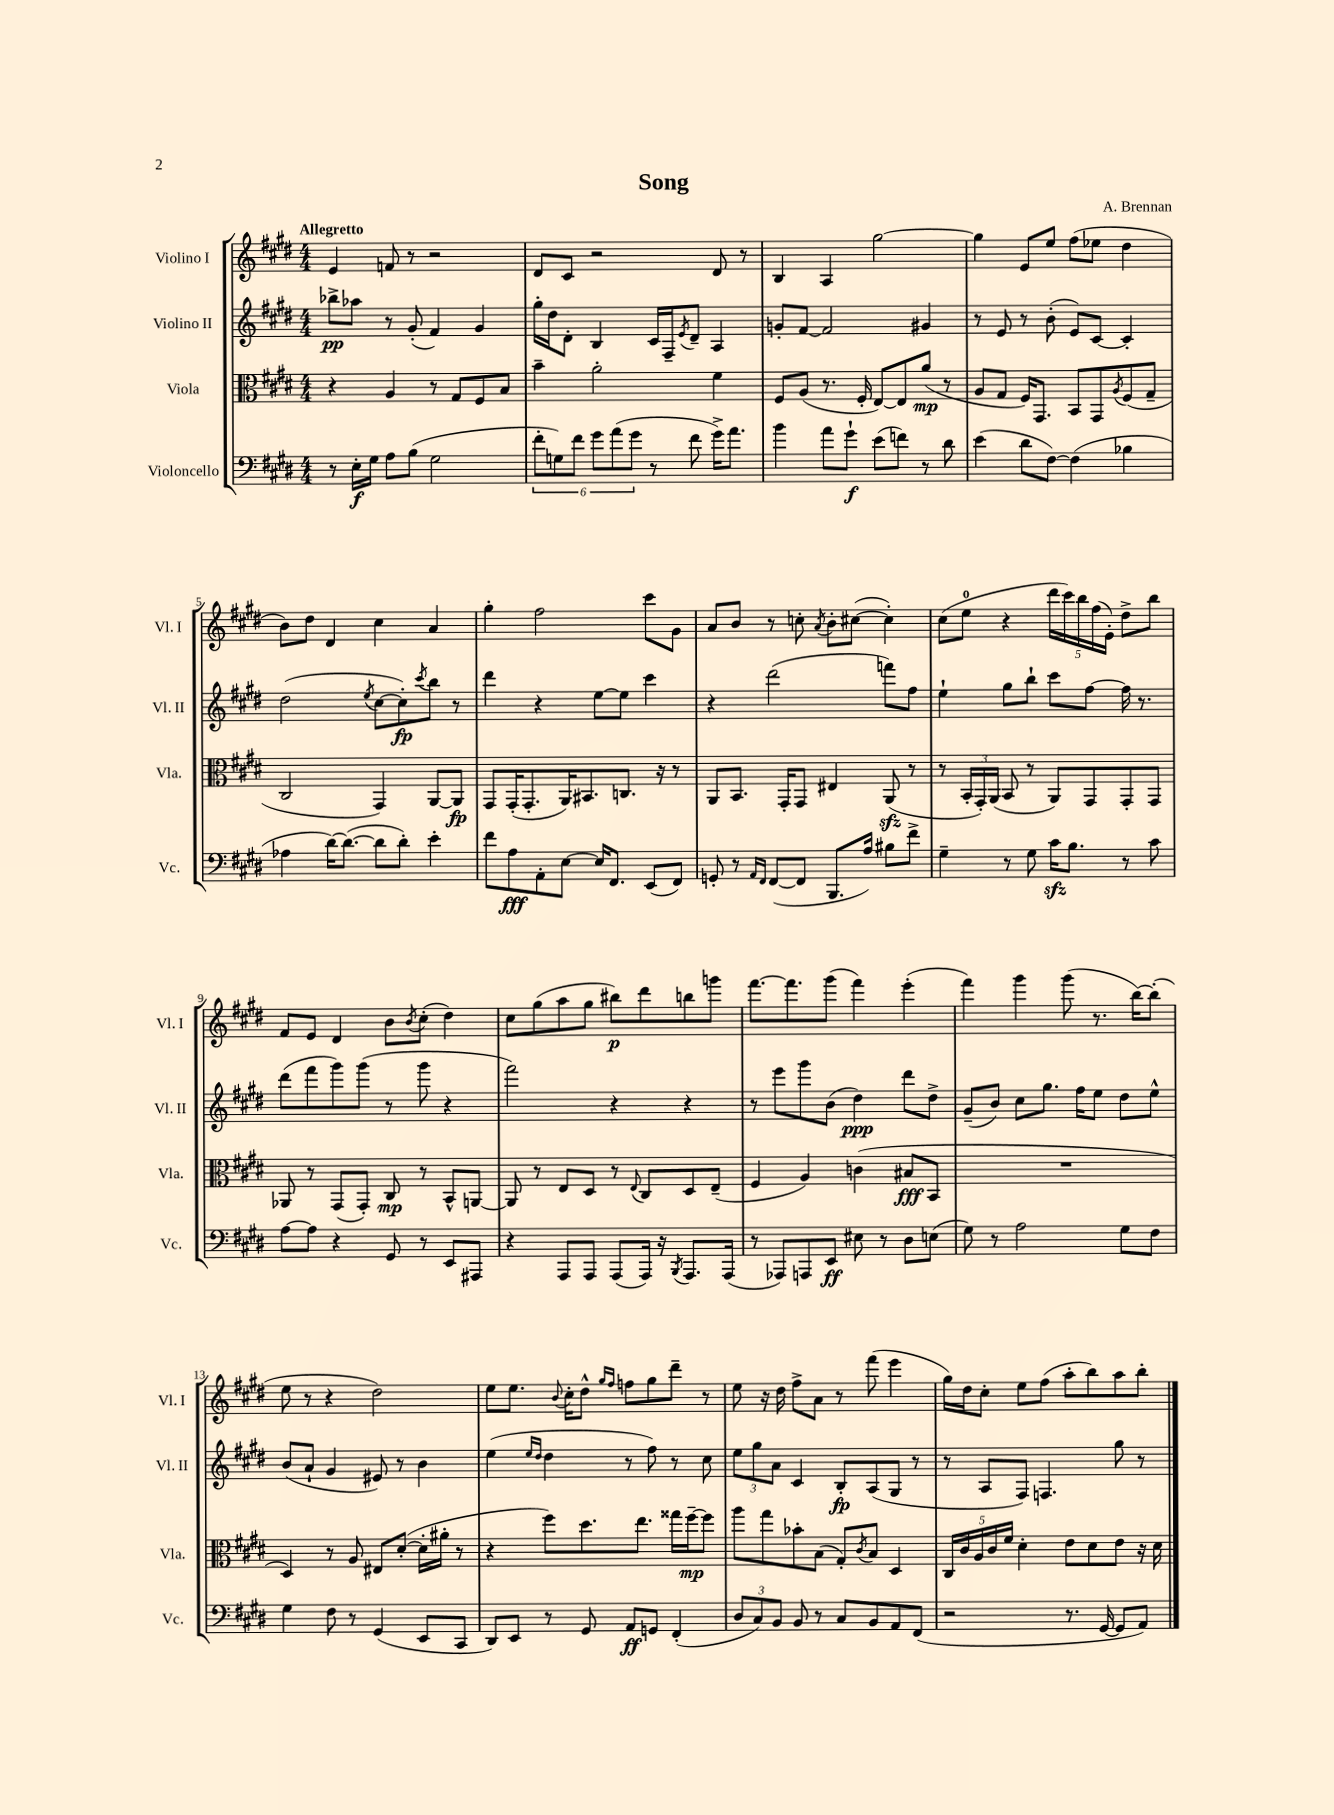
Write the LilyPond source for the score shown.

\header { title = "Song" composer = "A. Brennan" }
<<
\new StaffGroup <<
\new Staff = "s0" \with { instrumentName = "Violino I" shortInstrumentName = "Vl. I" } {
    \clef treble \key e \major \numericTimeSignature \time 4/4 \tempo "Allegretto"
    e'4 f'8 r8 r2 |
    dis'8 cis'8 r2 dis'8 r8 |
    b4 a4 gis''2~ |
    gis''4 e'8 e''8 fis''8( ees''8 dis''4 |
    b'8) dis''8 dis'4 cis''4 a'4 |
    gis''4-. fis''2 cis'''8 gis'8 |
    a'8 b'8 r8 c''8-. \acciaccatura { a'8 } b'8-. cis''8~( cis''4-.) |
    cis''8( e''8-0 r4 \tuplet 5/4 { dis'''16 cis'''16) b''16 fis''16( e'16-.) } dis''8-> b''8 |
    fis'8 e'8 dis'4 b'8 \acciaccatura { b'8 } cis''8-.( dis''4) |
    cis''8 gis''8( a''8 gis''8 bis''8\p) dis'''8 b''8 g'''8 |
    fis'''8.~ fis'''8. gis'''8( fis'''4) e'''4-.( |
    fis'''4) gis'''4 gis'''8( r8. b''16~) b''8-.( |
    e''8 r8 r4 dis''2) |
    e''8 e''8. \appoggiatura { b'8 } cis''16-. dis''8-^ \grace { gis''16 fis''16 } f''8 gis''8 dis'''8-- r8 |
    e''8 r16 dis''16 fis''8-> a'8 r8 fis'''8( e'''4 |
    gis''16) dis''16 cis''8-. e''8 fis''8( a''8-. b''8) a''8 b''8-. \bar "|." |
}
\new Staff = "s1" \with { instrumentName = "Violino II" shortInstrumentName = "Vl. II" } {
    \clef treble \key e \major \numericTimeSignature \time 4/4
    bes''8->\pp aes''8 r8 gis'8-.( fis'4) gis'4 |
    gis''16-. dis''16 dis'8-. b4 cis'16 fis16-- \acciaccatura { e'8 } dis'8-- a4 |
    g'8-. fis'8~ fis'2 gis'4 |
    r8 e'8 r8 b'8-.( e'8) cis'8~ cis'4-. |
    dis''2( \acciaccatura { e''8 } cis''8~ cis''8-.\fp) \acciaccatura { cis'''8 } b''8 r8 |
    dis'''4 r4 e''8~ e''8 cis'''4 |
    r4 dis'''2( f'''8) fis''8 |
    e''4-! gis''8 b''8-! cis'''8 fis''8~ fis''16 r8. |
    dis'''8( fis'''8 gis'''8) gis'''8( r8 gis'''8 r4 |
    fis'''2) r4 r4 |
    r8 e'''8 gis'''8 b'8( dis''4\ppp) dis'''8 dis''8-> |
    gis'8--( b'8) cis''8 gis''8. fis''16 e''8 dis''8 e''8-^ |
    b'8( a'8-! gis'4 eis'8) r8 b'4 |
    e''4( \grace { e''16 dis''16 } dis''4 r8 fis''8) r8 cis''8 |
    \tuplet 3/2 { e''8 gis''8 a'8 } cis'4 b8-.\fp a8( gis8 r8 |
    r8 a8 fis8) f4. gis''8 r8 \bar "|." |
}
\new Staff = "s2" \with { instrumentName = "Viola" shortInstrumentName = "Vla." } {
    \clef alto \key e \major \numericTimeSignature \time 4/4
    r4 a4 r8 gis8 fis8 b8 |
    b'4-- a'2-. fis'4 |
    fis8 a8( r8. fis16-. e8~) e8 a'8\mp( r8 |
    a8 gis8 fis16) gis,8. b,8 gis,8 \acciaccatura { a8 } fis8( gis8-- |
    cis2 gis,4) a,8~ a,8\fp |
    gis,8 gis,16-.( gis,8.-. a,16) bis,8. c8. r16 r8 |
    a,8 b,8. gis,16-. gis,8 eis4 a,8\sfz( r8 |
    r8 \tuplet 3/2 { b,16-. gis,16-.) a,16( } b,8 r8 a,8) gis,8 gis,8-. gis,8 |
    aes,8 r8 gis,8( gis,8-.) cis8\mp r8 b,8-^ a,8~ |
    a,8 r8 e8 dis8 r8 \appoggiatura { e8 } cis8 dis8 e8--( |
    fis4 a4) c'4( bis8\fff b,8 |
    R1 |
    dis4) r8 a8 eis8 dis'8~-.( dis'16-. ais'16-. r8 |
    r4 fis''8) dis''8. e''8. gisis''16 fis''16~--\mp fis''8 |
    a''8 gis''8 bes'8-. b8( gis8-.) \acciaccatura { cis'8 } b8 dis4 |
    \tuplet 5/4 { cis16 cis'16 a16 cis'16 fis'16 } dis'4-. e'8 dis'8 e'8 r16 dis'16 \bar "|." |
}
\new Staff = "s3" \with { instrumentName = "Violoncello" shortInstrumentName = "Vc." } {
    \clef bass \key e \major \numericTimeSignature \time 4/4
    r8 e16-.\f gis16 a8 b8( gis2 |
    \tuplet 6/4 { fis'8-. g8) fis'8 gis'8 a'8( gis'8 } r8 fis'8 gis'16->) a'8. |
    b'4 a'8 gis'8-!\f e'8( f'8) r8 dis'8 |
    e'4( dis'8 fis8~) fis4( bes4 |
    aes4 dis'16~) dis'8.~( dis'8 dis'8-.) e'4-. |
    fis'8 a8\fff a,8-. e8~ e16 fis,8. e,8( fis,8) |
    g,8-. r8 \grace { a,16 fis,16 } fis,8~( fis,8 b,,8. a16) bis8 fis'8-> |
    gis4-- r8 gis8 cis'16\sfz b8. r8 cis'8 |
    a8~ a8 r4 gis,8 r8 e,8 ais,,8 |
    r4 a,,8 a,,8 a,,8( a,,16) r16 \acciaccatura { b,,8 } a,,8. a,,16( |
    r8 aes,,8) a,,8 e,8\ff eis8 r8 dis8 e8( |
    gis8) r8 a2 gis8 fis8 |
    gis4 fis8 r8 gis,4( e,8 cis,8 |
    dis,8) e,8 r8 gis,8 a,8\ff g,8 fis,4-.( |
    \tuplet 3/2 { dis8 cis8) b,8 } b,8 r8 cis8 b,8 a,8 fis,8( |
    r2 r8. gis,16~ gis,8 a,8) \bar "|." |
}
>>
>>
